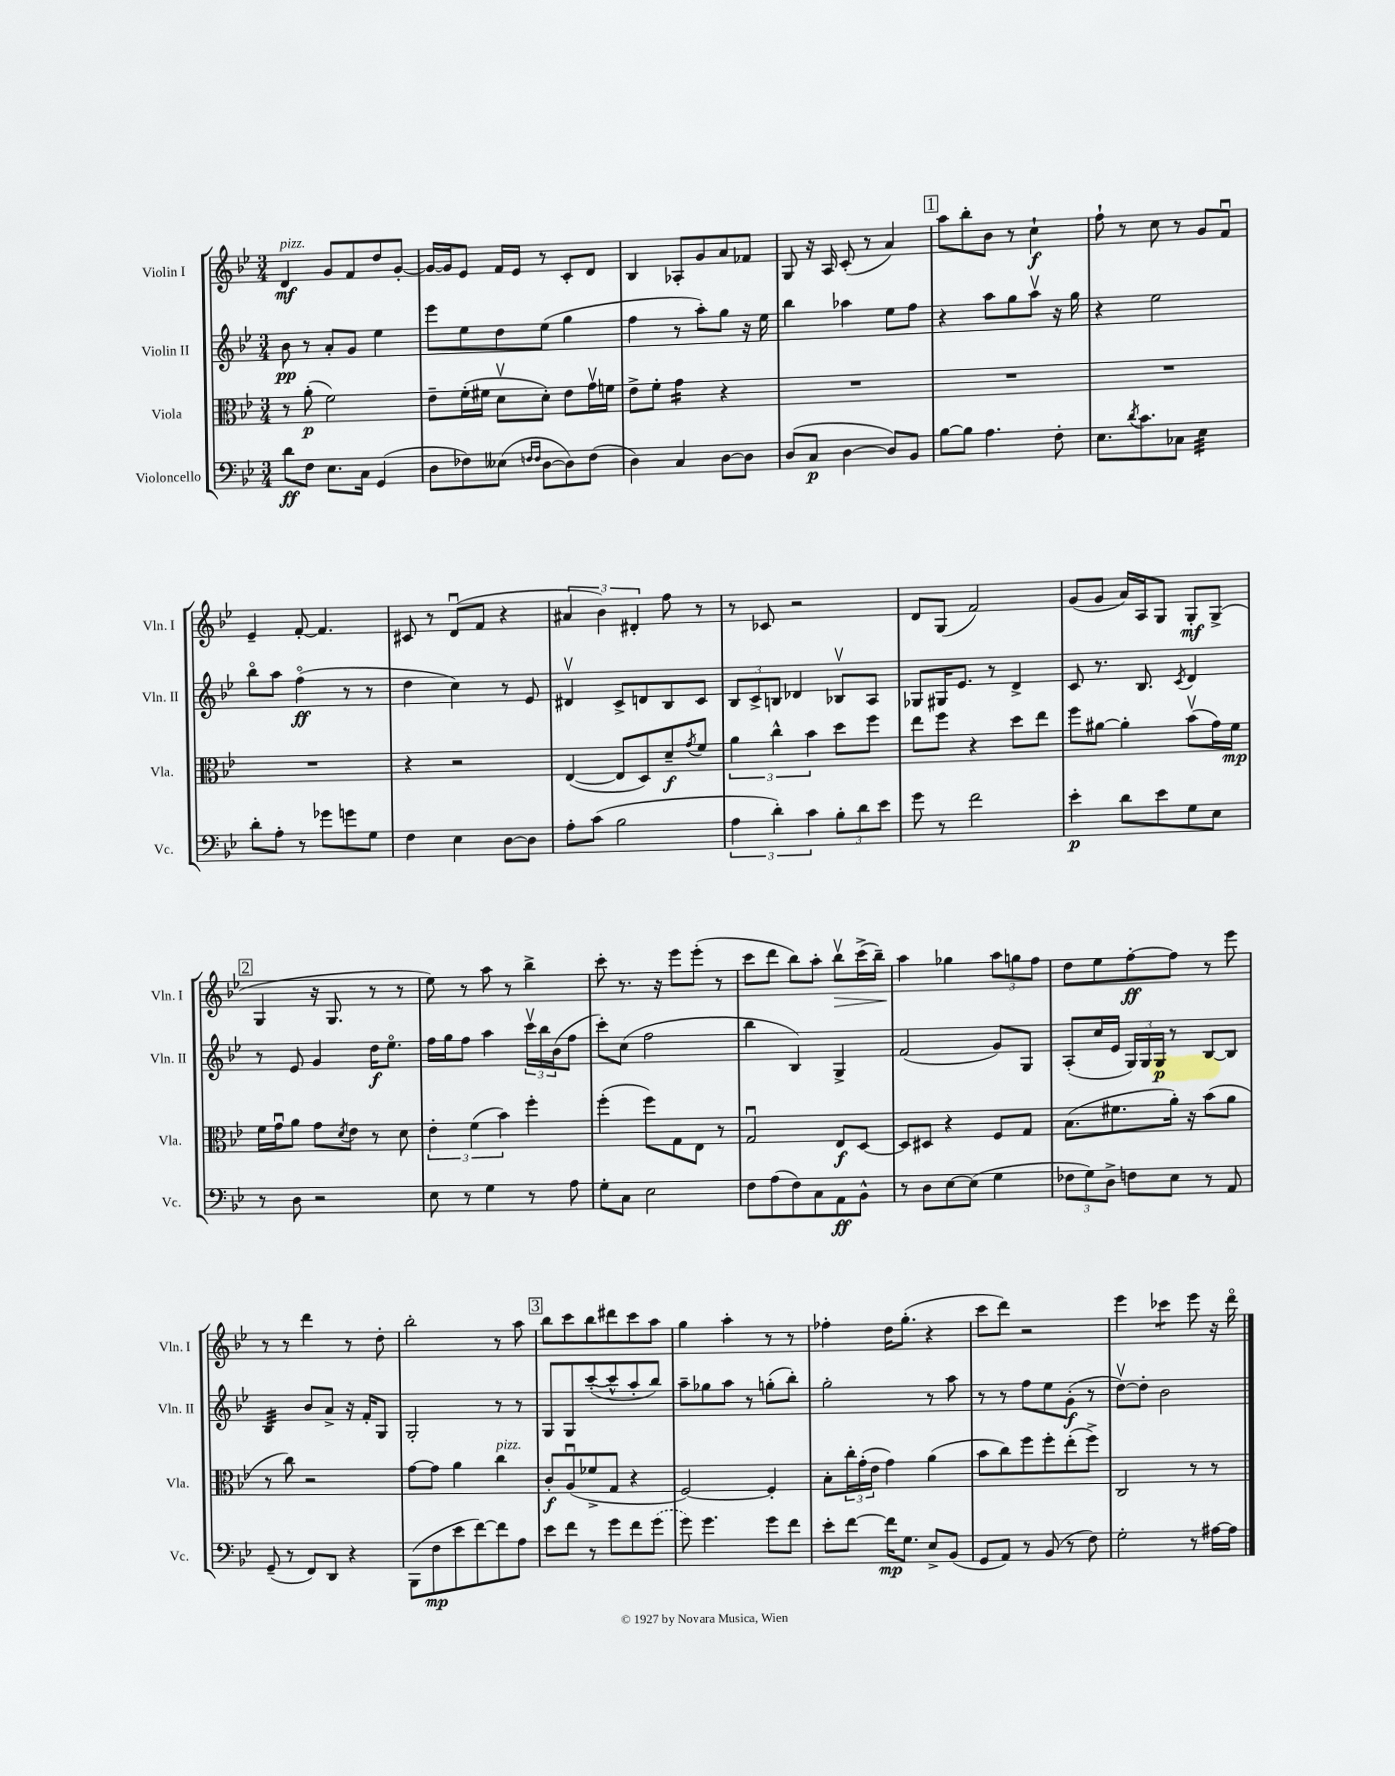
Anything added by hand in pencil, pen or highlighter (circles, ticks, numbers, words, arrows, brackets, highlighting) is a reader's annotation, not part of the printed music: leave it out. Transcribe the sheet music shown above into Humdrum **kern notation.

**kern	**kern	**kern	**kern
*staff4	*staff3	*staff2	*staff1
*clefF4	*clefC3	*clefG2	*clefG2
*k[b-e-]	*k[b-e-]	*k[b-e-]	*k[b-e-]
*M3/4	*M3/4	*M3/4	*M3/4
8d\L	8r	8b-\	4d/
8F\J	(8a'\	8r	.
8.E-\L	2f\)	8a'/L	8g/L
.	.	8g/J	8f/
16C\Jk	.	.	.
(4GG/	.	4ee-\	8dd/
.	.	.	[8g'/J
=	=	=	=
8D\L	8e-~\L	8eee-\L	16g/_LL
.	.	.	16g/]J
8F-\)	(16f'\L	8ee-\	8e-/J
.	16f#\JJ	.	.
(8E--\J	8dv\L	8dd\	16f/LL
.	.	.	16e-/JJ
16qqF/LL	.	.	.
16qqF/JJ	.	.	.
[8D\L	8d'\J)	(8ee-\J	8r
8D\])	8e-\L	4gg\	8c'/L
(8F\J	16gv\L	.	8d/J
.	16f\JJ	.	.
=	=	=	=
4D\)	8e-^\L	4ff\	4B-/
.	8f'\J	.	.
4C/	4g\	8r	8A-'/L
.	.	8aa'\L)	8g/
[8D\L	4r	8gg\J	8a/
8D\]J	.	16r	8f-/J
.	.	16ee-\	.
=	=	=	=
(8D/L	2.r	4bb-\	8G/
8C/J	.	.	16r
.	.	.	16A/
[4D\	.	4aa-\	(8c'/
.	.	.	8r
8D/]L)	.	8ee-\L	4a/)
8BB-/J	.	8ff\J	.
=	=	=	=
[8B-\L	2.r	4r	8aa\L
8B-\]J	.	.	8bb-'\
4.A\	.	8aa\L	8b-\J
.	.	8gg\	8r
.	.	8aav\J	4cc`\
8F'\	.	16r	.
.	.	16gg\	.
=	=	=	=
8.E-\L	2.r	4r	8ff`\
.	.	.	8r
8qd/	.	.	.
8.c\	.	.	.
.	.	2ee-\	8cc\
8C-\J	.	.	8r
4E-\	.	.	8g/L
.	.	.	8fu/J
=	=	=	=
8d'\L	2.r	8bb-o\L	4e-~/
8A'\J	.	8aa\J	.
8r	.	(4ffo\	[8f'/
8g-\L	.	.	4.f/]
8g\	.	8r	.
8G\J	.	8r	.
=	=	=	=
4F\	4r	4dd\	8c#/
.	.	.	8r
4E-\	2r	4cc\)	(8du/L
.	.	.	8f/J
[8D\L	.	8r	4r
8D\]J	.	8e-/	.
=	=	=	=
8A'\L	([4E-/	4d#v/	6a#/
(8c\J	.	.	.
.	.	.	6b-\)
2B-\	8E-/]L	8c^/L	.
.	.	.	6d#'/
.	8D/)	8d/	.
.	8d~/	8B-/	8ff\
.	8qg/	.	.
.	8f/J	8c/J	8r
=	=	=	=
6A\	6a\	12B-/L	8r
.	.	12c^/	.
.	.	.	8c-/
6d'\)	6cc^^\	12B/J	.
.	.	4d-/	2r
6c\	6b-\	.	.
12B-'\L	8dd\L	8B-v/L	.
12d\	.	.	.
.	8ff\J	8A/J	.
12e-\J	.	.	.
=	=	=	=
8g\	8ee-\L	8G-/L	8d/L
8r	8ff\J	16G#/K	(8G/J
.	.	8.e-/J	.
2f\	4r	.	2f/)
.	.	8r	.
.	8dd\L	4d^/	.
.	8ee-\J	.	.
=	=	=	=
4e-'\	8ff\L	8c/	(8g/L
.	[8a#\J	8.r	8g/J
8d\L	4a#'\]	.	16a/LL)
.	.	8.B-/	16A/J
8e-\	.	.	8G/J
.	.	8qc/	.
8G\	(8b-v\L	4d/	8G'/L
8E-\J	16g\L)	.	(8G^/J
.	16f\JJ	.	.
=	=	=	=
8r	16f\LL	8r	4G/
.	16gu\J	.	.
8D\	8a\J	8e-/	.
2r	8g\L	4g/	16r
.	.	.	8.G/
.	8qd/	.	.
.	8e-\J	.	.
.	8r	16dd\LK	8r
.	.	8.ee-o\J	.
.	8d\	.	8r
=	=	=	=
8E-\	6e-'\	16ff\LL	8ee-\)
.	.	16gg\J	.
8r	.	8ff\J	8r
.	(6f\	.	.
4G\	.	4aa\	8aa\
.	6b-\)	.	.
.	.	.	8r
8r	4ff'\	24cccv\LL	4bb-^\
.	.	24bb-\	.
.	.	(24b-\J	.
8A\	.	8ff\J	.
=	=	=	=
8G'\L	(4ff'\	8ccc'\L)	8ccc'\
8C\J	.	(8cc\J	8.r
2E-\	8ff\L)	2ff\	.
.	.	.	16r
.	8G\	.	8eee-\L
.	8E-\J	.	(8eee-'\J
.	8r	.	8r
=	=	=	=
8F\L	2Gu/	4bb-\	8ccc\L
(8A\	.	.	8ddd\J
8F\)	.	4B-/)	8bb-\L)
8C\	.	.	8aa'\J
8AA\	8E-/L	4G^/	8bb-v\L
8BB-^^\J	[8D/J	.	(16ccc^\L
.	.	.	16bb-~\JJ)
=	=	=	=
8r	8D/]L	(2f/	4aa\
8D\L	8D#/J	.	.
[8E-\	4r	.	4gg-\
(8E-\]J	.	.	.
4G\	8F/L	8g/L)	12aa\L
.	.	.	12gg\
.	8G/J	8G/J	.
.	.	.	12ff\J
=	=	=	=
12F-\L	(8.B-\L	(8A'/L	8dd\L
12G\)	.	.	.
.	.	16cc/L	8ee-\
12D^\J	.	.	.
.	8.f#\	16e-/JJ	.
8F\L	.	24G/LL)	[8ff'\
.	.	24G/	.
.	.	24G/JJ	.
8E-\J	16a'\Jk)	8r	8ff\]J
.	16r	.	.
8r	(8b-\L	[8B-/L	8r
8AA/	8a\J	8B-/]J	8eee-\
=	=	=	=
(8GG~/	8r	4B-/	8r
8r	8cc\)	.	8r
8FF/L)	2r	8b-/L	4ddd\
8DD/J	.	8a^/J	.
4r	.	16r	8r
.	.	16f'/LK	.
.	.	8G/J	8dd'\
=	=	=	=
(8BBB-\L	[8g\L	2G'/	2bb-'\
8F\	8g\]J	.	.
8e-\	4a\	.	.
[8f\)	.	.	.
8f\]	4cc\	8r	8r
8A\J	.	8r	8aa\
=	=	=	=
8e-\L	8c'/L	8G/L	8bb-\L
8f\J	(8Au/	8G/	8ccc\
8r	8f-^/	([8ccc'/	8bb-\
8g\L	8G/J	8ccc^^/]	8ddd#\
8f\	4r	8aa'/	8ccc\
(8g\J	.	8bb-/J)	8aa\J
=	=	=	=
8g\)	[2F/)	8aa~\L	4gg\
4.g\	.	8gg-\	.
.	.	8aa\J	4aa'\
.	.	8r	.
8g\L	4F'/]	(8gg'\L	8r
8f\J	.	8bb-'\J)	8r
=	=	=	=
8e-'\L	8B-'\L	2gg'\	4ff-'\
[8f\J	24cc'\L	.	.
.	(24g'\	.	.
.	24e-\JJ	.	.
16f\]LK	4g\)	.	16dd\LK
8.G\J	.	.	(8.gg'\J
8E-^/L	(4a\	8r	4r
(8BB-/J	.	8aa\	.
=	=	=	=
8GG/L	8b-\L	8r	8ccc\L
8AA/J)	8cc\)	8r	8ddd\J)
8r	8ff\	8ff\L	2r
(8BB-/	8ff'\	8ee-\	.
8r	(8ee-'\	(8g'\J	.
8F\)	8ff^\J)	8r	.
=	=	=	=
2G'\	2C/	[8ddv\L)	4eee-\
.	.	8dd'\]J	.
.	.	2b-\	4ccc-\
8r	8r	.	8eee-\
[16A#\LL	8r	.	16r
16A#\]JJ	.	.	16dddo\
==	==	==	==
*-	*-	*-	*-
